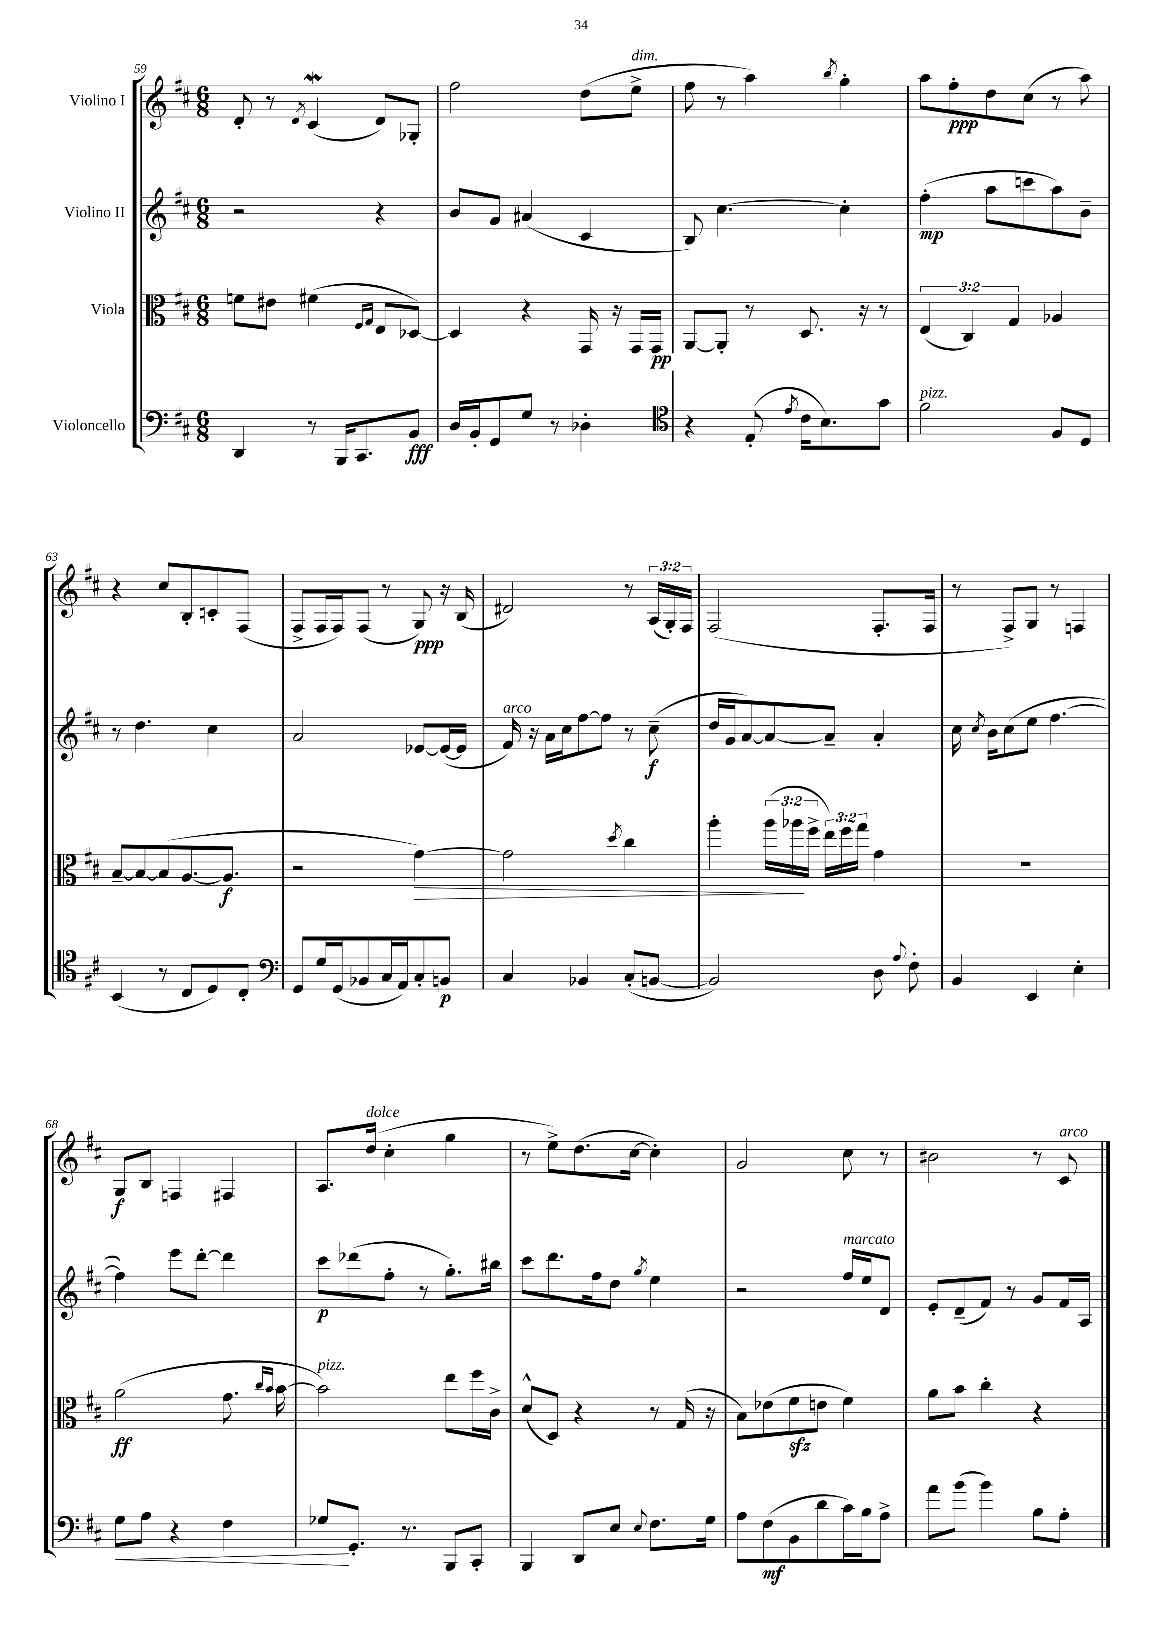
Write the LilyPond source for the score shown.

<<
\new StaffGroup <<
\new Staff = "s0" \with { instrumentName = "Violino I" } {
    \clef treble \key d \major \numericTimeSignature \time 6/8 \override Staff.TupletNumber.text = #tuplet-number::calc-fraction-text
    \autoBeamOff d'8-. r8 \acciaccatura { d'8 } cis'4\mordent( d'8[) ges8]-. |
    fis''2 d''8[( e''8]->^\markup { \italic "dim." } |
    fis''8 r8 a''4) \acciaccatura { b''8 } g''4-. |
    a''8[ fis''8-.\ppp d''8 cis''8]( r8 a''8) |
    r4 cis''8[ b8-. c'8-. fis8]( |
    fis8[-> fis16 fis16) fis8]( r8 g8\ppp) r16 b16( |
    dis'2) r8 \tuplet 3/2 { a16[( g16-.) fis16] } |
    fis2( fis8.[-. fis16] |
    r8 fis8[->) g8] r8 f4 |
    g8[\f b8] f4 fis4 |
    a8.[ d''16]^\markup { \italic "dolce" }( cis''4-. g''4 |
    r8 e''8[->) d''8.( cis''16]~ cis''4-.) |
    g'2 cis''8 r8 |
    bis'2 r8 cis'8^\markup { \italic "arco" } \bar "|." |
}
\new Staff = "s1" \with { instrumentName = "Violino II" } {
    \clef treble \key d \major \numericTimeSignature \time 6/8
    \autoBeamOff r2 r4 |
    b'8[ g'8] ais'4( cis'4 |
    b8) cis''4.~ cis''4-. |
    fis''4-.\mp( a''8[ c'''8 a''8) b'8]-- |
    r8 d''4. cis''4 |
    a'2 ees'8[~ ees'16~( ees'16] |
    fis'16^\markup { \italic "arco" }) r16 a'16[ cis''16 fis''8~ fis''8] r8 cis''8--\f( |
    d''16[ g'16 a'8~) a'8~ a'8]-- a'4-. |
    cis''16 \acciaccatura { cis''8 } b'16[ cis''8( e''8] fis''4.~ |
    fis''4) e'''8[ d'''8]~-. d'''4 |
    cis'''8[\p des'''8( fis''8]-. r8 g''8.[-.) bis''16] |
    cis'''8[ d'''8. fis''16 d''8] \acciaccatura { g''8 } e''4 |
    r2 fis''16[^\markup { \italic "marcato" } e''16 d'8] |
    e'8[-. d'8--( fis'8]) r8 g'8[ fis'16 a16] \bar "|." |
}
\new Staff = "s2" \with { instrumentName = "Viola" } {
    \clef alto \key d \major \numericTimeSignature \time 6/8 \override Staff.TupletNumber.text = #tuplet-number::calc-fraction-text
    \autoBeamOff f'8[ eis'8] fis'4( \grace { fis16[ g16] } e8[ des8]~) |
    des4 r4 g,16 r16 g,16[ g,16]\pp |
    a,8[~ a,8]-. r8 d8. r16 r8 |
    \tuplet 3/2 { e4( cis4) g4 } aes4 |
    b8[~-- b8~ b8( a8.~ a8.]\f |
    r2 g'4~\>) |
    g'2 \acciaccatura { d''8 } cis''4 |
    a''4-. \tuplet 3/2 { a''16[( aes''16\! fis''16]-> } \tuplet 3/2 { e''16[) fis''16 g''16] } g'4 |
    R2. |
    a'2\ff( g'8. \grace { cis''16[ b'16] } b'16~ |
    b'2^\markup { \italic "pizz." }) e''8[ fis''16 cis'16]-> |
    d'8[-^( d8]) r4 r8 g16( r16 |
    b8[) ees'8( fis'8\sfz e'8] fis'4) |
    a'8[ b'8] cis''4-. r4 \bar "|." |
}
\new Staff = "s3" \with { instrumentName = "Violoncello" } {
    \clef bass \key d \major \numericTimeSignature \time 6/8
    \autoBeamOff d,4 r8 b,,16[ cis,8. b,8]\fff |
    d16[ b,16-. g,8 g8] r8 des4-. |
    \clef tenor r4 e8-.( \acciaccatura { e'8 } cis'16[ b8.) g'8] |
    fis'2^\markup { \italic "pizz." } fis8[ d8] |
    b,4( r8 cis8[ d8) cis8]-. |
    \clef bass g,8[ g16 g,16( bes,8 cis16 a,16) cis8-. b,8]\p |
    cis4 bes,4 cis8[-.( b,8]~ |
    b,2) d8 \appoggiatura { a8 } fis8-. |
    b,4 e,4 e4-. |
    g8[\< a8] r4 fis4 |
    ges8[\! g,8.]-. r8. b,,8[ cis,8]-. |
    b,,4 d,8[ e8] \appoggiatura { e8 } fis8.[ g16] |
    a8[ fis8\mf( b,8 d'8 cis'16) b16 a8]-> |
    a'8[ b'8]( b'4) b8[ a8]-. \bar "|." |
}
>>
>>
\layout { \context { \Score currentBarNumber = #59 } }
